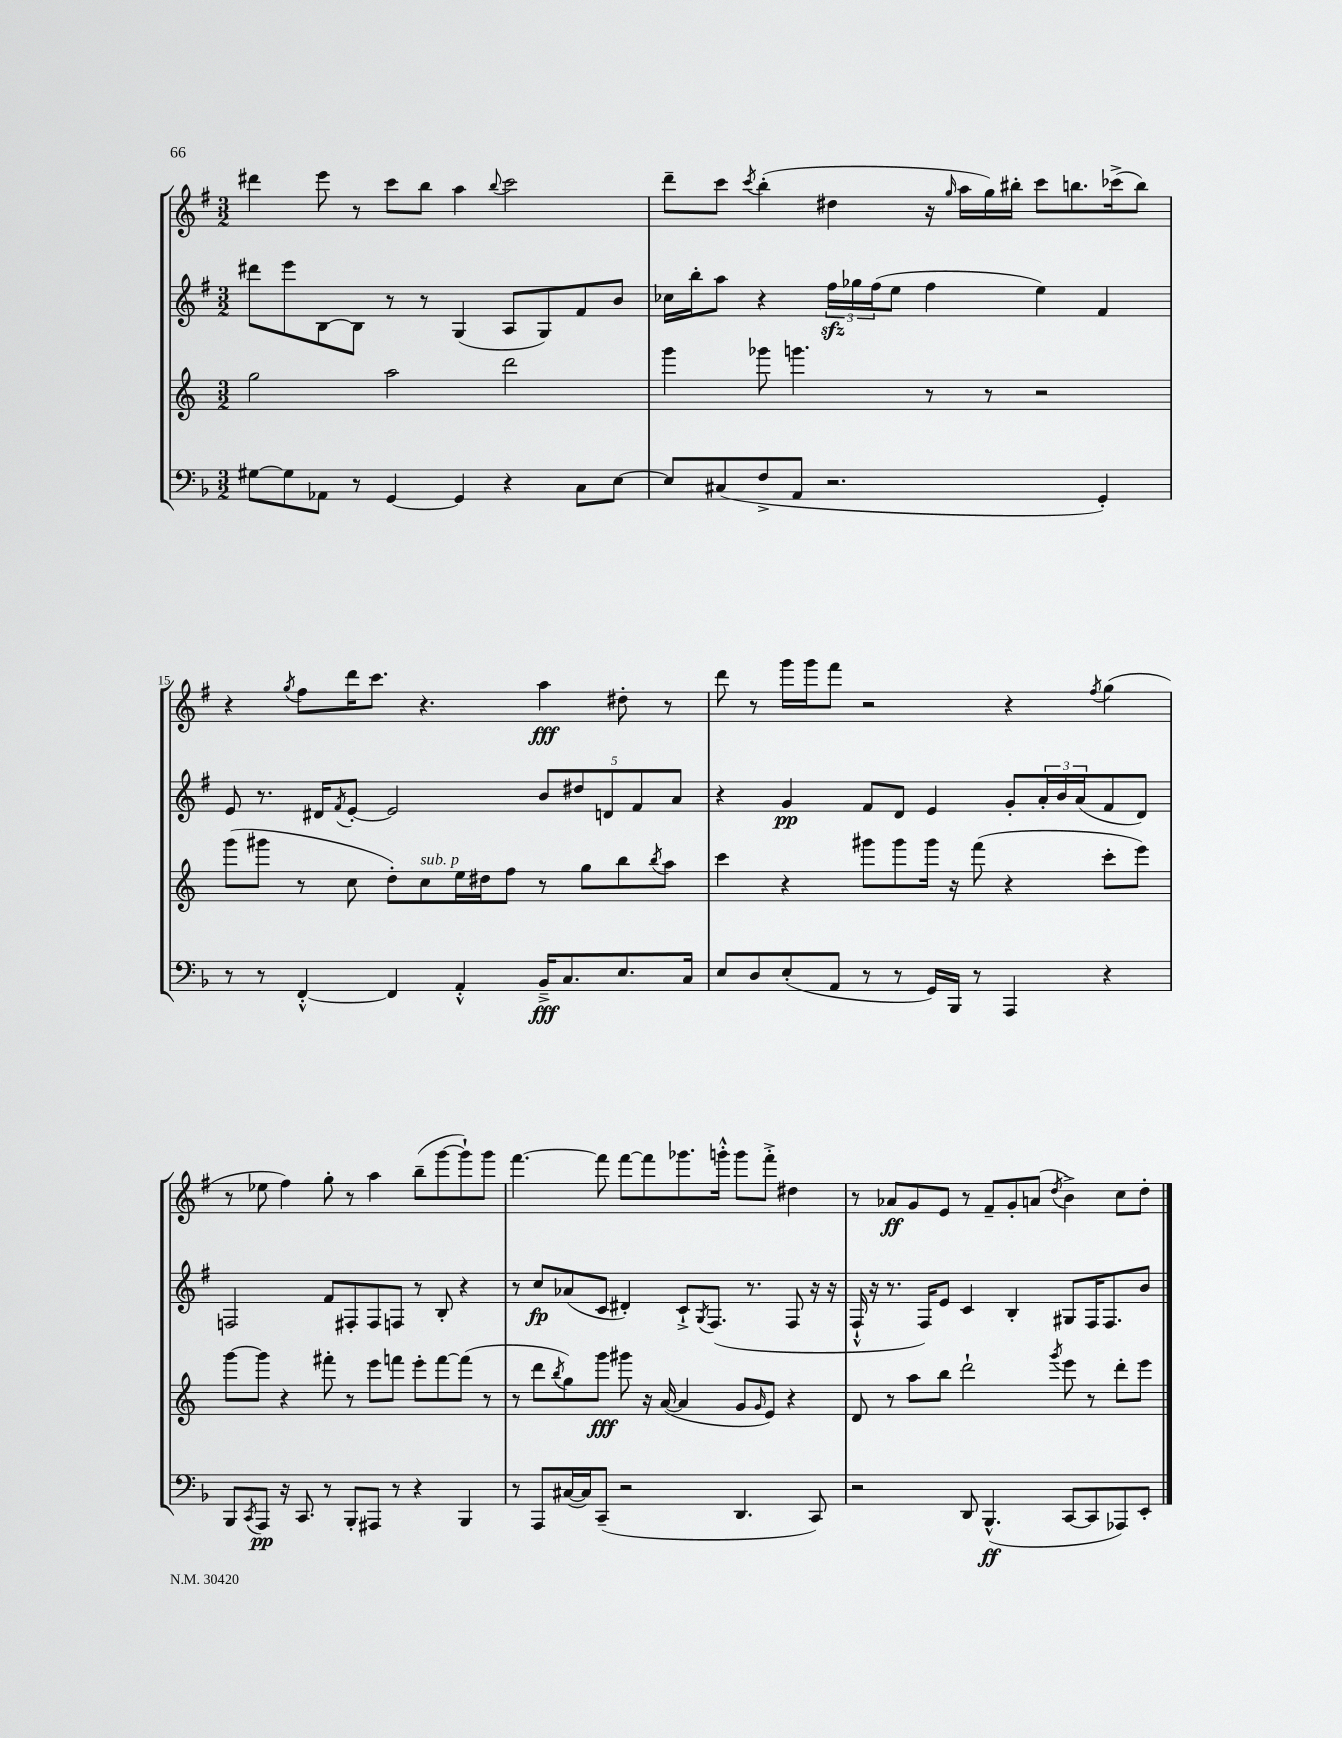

**kern	**kern	**kern	**kern
*staff4	*staff3	*staff2	*staff1
*clefF4	*clefG2	*clefG2	*clefG2
*k[b-]	*k[]	*k[f#]	*k[f#]
*M3/2	*M3/2	*M3/2	*M3/2
[8G#\L	2gg\	8ddd#\L	4ddd#\
8G#\]	.	8eee\	.
8AA-\J	.	[8B\	8eee\
8r	.	8B\]J	8r
[4GG/	2aa\	8r	8ccc\L
.	.	8r	8bb\J
4GG/]	.	(4G/	4aa\
.	.	.	8qqbb/
4r	2ddd\	8A/L	2ccc\
.	.	8G/)	.
8C\L	.	8f#/	.
[8E\J	.	8b/J	.
=	=	=	=
8E/]L	4ggg\	16cc-\LL	8ddd~\L
.	.	16bb'\J	.
(8C#/	.	8aa\J	8ccc\J
.	.	.	8qccc/
8F^/	8ggg-\	4r	(4bb'\
8AA/J	4.ggg\	.	.
2.r	.	24ff#\LL	4dd#\
.	.	24gg-\	.
.	.	(24ff#\J	.
.	.	8ee\J	.
.	8r	4ff#\	16r
.	.	.	16qqgg/
.	.	.	16aa\LL
.	8r	.	16gg\)
.	.	.	16bb#'\JJ
.	2r	4ee\)	8ccc\L
.	.	.	8.bb\
4GG'/)	.	4f#/	.
.	.	.	(16ccc-^\k
.	.	.	8bb\J)
=	=	=	=
8r	(8ggg\L	8e/	4r
8r	8ggg#\J	8.r	.
.	.	.	8qgg/
[4FF'^^/	8r	.	8ff#\L
.	.	16d#/LK	.
.	.	8qf#/	.
.	8cc\	[8e'/J	16ddd\K
.	.	.	8.ccc\J
4FF/]	8dd'\L)	2e/]	.
.	8cc\	.	4.r
4AA'^^/	16ee\L	.	.
.	16dd#\J	.	.
.	8ff\J	.	.
16BB-~^/LK	8r	10b/L	4aa\
8.C/	.	.	.
.	.	10dd#/	.
.	8gg\L	.	.
.	.	10d/	.
8.E/	8bb\	.	8dd#'\
.	.	10f#/	.
.	8qbb/	.	.
.	8aa\J	.	8r
.	.	10a/J	.
16C/Jk	.	.	.
=	=	=	=
8E/L	4ccc\	4r	8ddd\
8D/	.	.	8r
(8E'/	4r	4g/	16ggg\LL
.	.	.	16ggg\J
8AA/J	.	.	8fff#\J
8r	8ggg#\L	8f#/L	2r
8r	8ggg#\	8d/J	.
16GG/LL)	16ggg#\Jk	4e/	.
16BBB-/JJ	16r	.	.
8r	(8fff\	.	.
4AAA/	4r	8g'/L	4r
.	.	24a'/L	.
.	.	24b/	.
.	.	(24a/J	.
.	.	.	8qff#/
4r	8ccc'\L	8f#/	(4gg\
.	8eee\J)	8d/J)	.
=	=	=	=
8BBB-/L	[8ggg\L	2F/	8r
8qCC/	.	.	.
8AAA/J	8ggg\]J	.	8ee-\
16r	4r	.	4ff#\)
8.CC/	.	.	.
8r	8fff#'\	8f#/L	8gg'\
8BBB-'/L	8r	8F#'/	8r
8AAA#/J	8eee\L	8F#/	4aa\
8r	8fff\J	8F/J	.
4r	8eee'\L	8r	(8bb~\L
.	[8fff\	8B'/	[8ggg\
4BBB-/	(8fff\]J	4r	8ggg`\])
.	8r	.	8ggg\J
=	=	=	=
8r	8r	8r	[4.fff#\
8AAA/L	8ddd\L	8cc/L	.
.	8qbb/	.	.
([16C#/L	8gg\)	(8a-/	.
16C#/]J)	.	.	.
(8CC~/J	8ggg\J	8c/J	8fff#\]
2r	8ggg#\	4d#'/)	[8fff#\L
.	16r	.	8fff#\]
.	([16a/	.	.
.	4a/]	8c`^/L	8.ggg-\
.	.	8qG/	.
.	.	(8.F#/J	.
.	.	.	16ggg'^^\Jk
4.DD/	8g/L	.	8ggg\L
.	.	8.r	.
.	16qqg/	.	.
.	8e/J)	.	8fff#'^\J
.	4r	8F#/	4dd#\
8CC/)	.	16r	.
.	.	16r	.
=	=	=	=
2r	8d/	16F#`^^/	8r
.	.	16r	.
.	8r	8.r	8a-/L
.	8aa\L	.	8g/
.	.	16F#/LK)	.
.	8bb\J	8e/J	8e/J
8DD/	2ddd`\	4c/	8r
(4.BBB-^^/	.	.	8f#~/L
.	.	4B'/	8g'/
.	.	.	(8a/J
.	8qggg/	.	8qdd/
[8CC/L	8eee\	8G#/L	4b^\)
8CC/]	8r	16F#/K	.
.	.	8.F#/	.
8AAA-/)	8ddd'\L	.	8cc\L
8EE'/J	8eee\J	8b/J	8dd'\J
==	==	==	==
*-	*-	*-	*-
